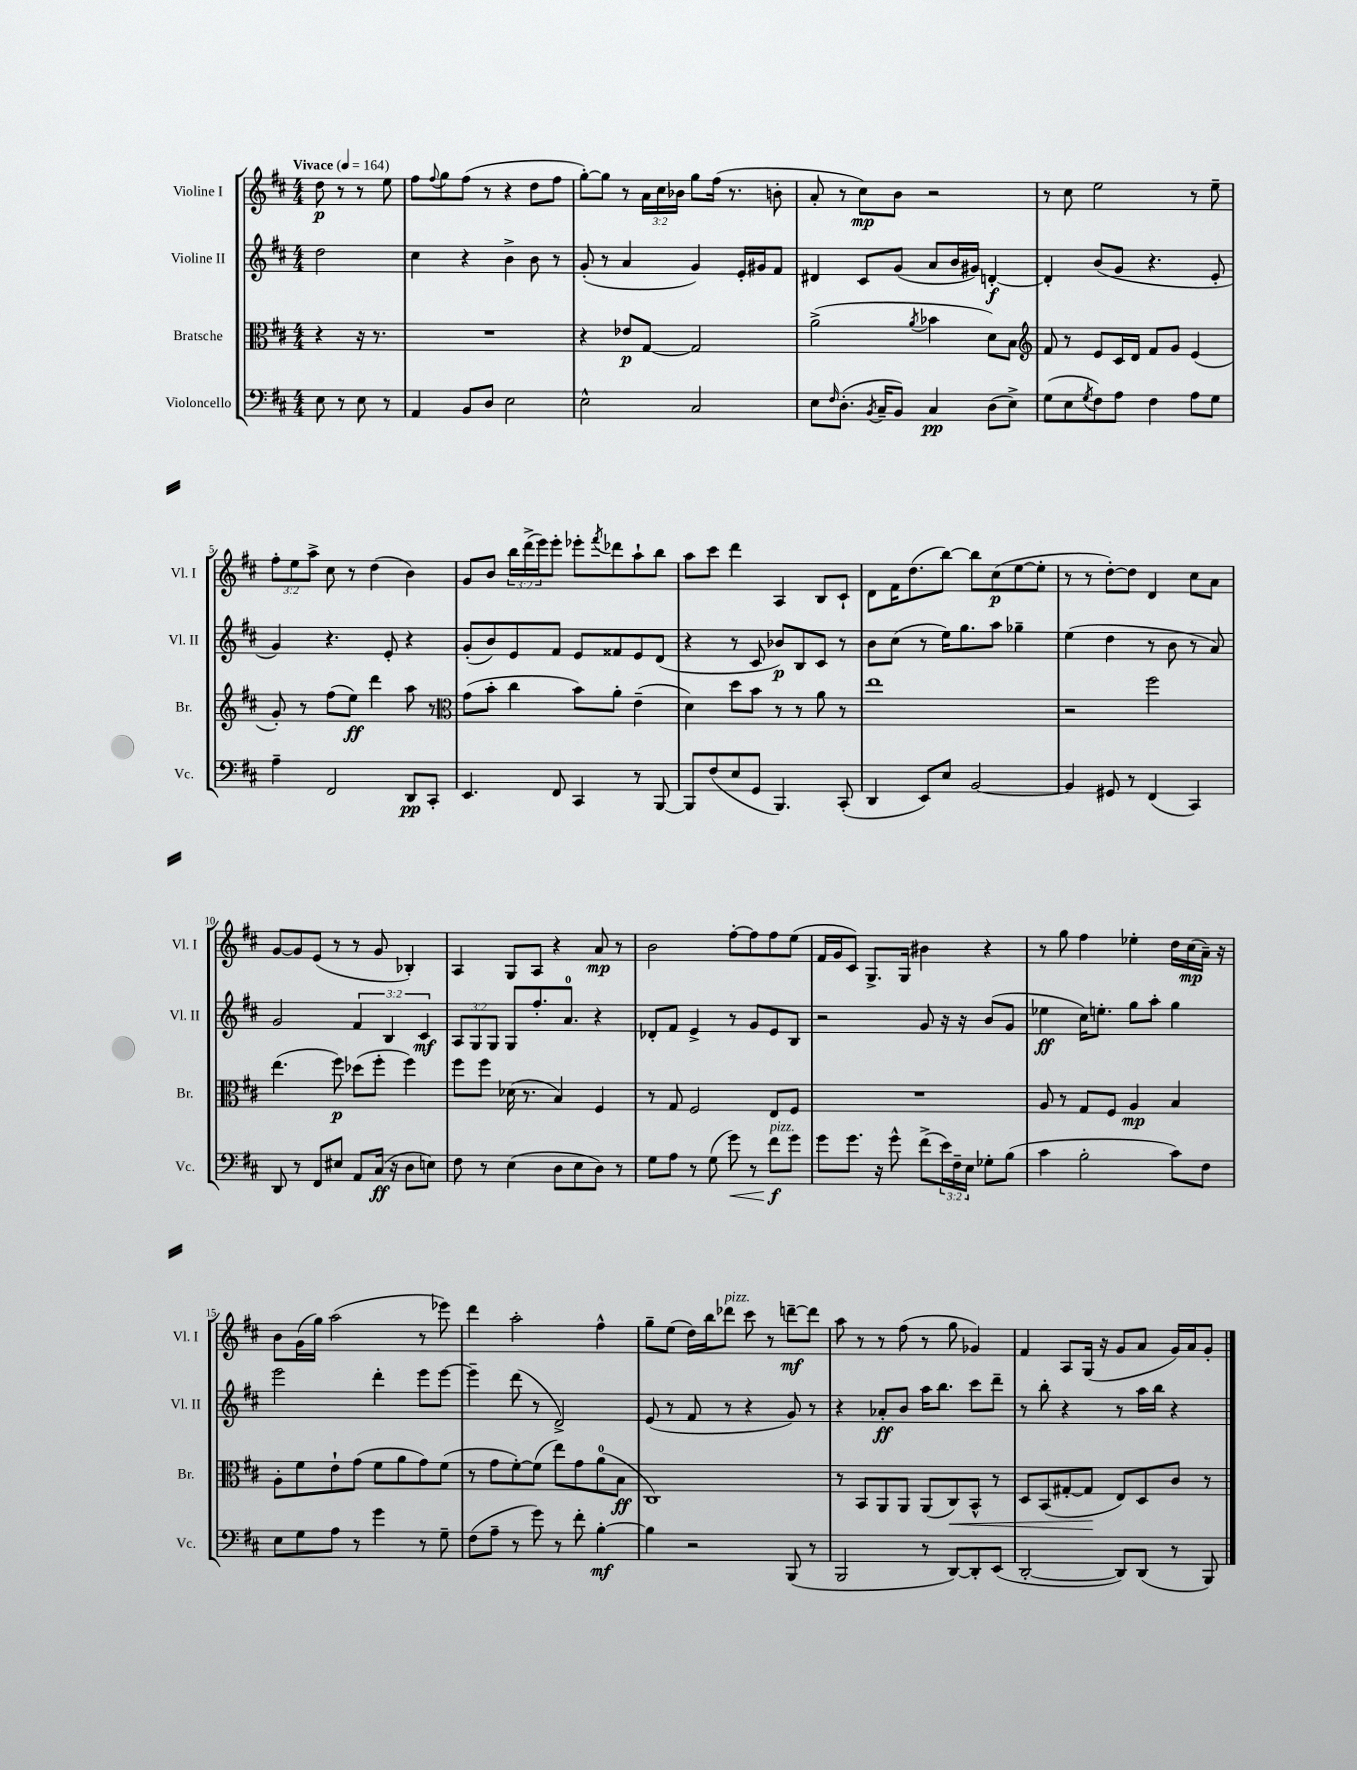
<<
\new StaffGroup <<
\new Staff = "s0" \with { instrumentName = "Violine I" shortInstrumentName = "Vl. I" } {
    \clef treble \key d \major \numericTimeSignature \time 4/4 \override Staff.TupletNumber.text = #tuplet-number::calc-fraction-text \partial 2 \tempo "Vivace" 4 = 164
    d''8\p r8 r8 e''8 |
    fis''8 \appoggiatura { fis''8 } g''8 fis''8( r8 r4 d''8 fis''8 |
    g''8~-.) g''8 r8 \tuplet 3/2 { a'16 cis''16 bes'16 } g''8 fis''16( r8. b'8-. |
    a'8-. r8 cis''8\mp) b'8 r2 |
    r8 cis''8 e''2 r8 e''8-- |
    \tuplet 3/2 { fis''8-. e''8 a''8-> } cis''8 r8 d''4( b'4) |
    g'8 b'8 \tuplet 3/2 { b''16 d'''16->( e'''16) } e'''8-. ees'''8-. \acciaccatura { fis'''8 } des'''8 a''8-! b''8 |
    a''8 cis'''8 d'''4 a4 b8 cis'8-! |
    d'8 fis'16 d''8.( b''8~) b''8 cis''8\p( e''8~ e''8-. |
    r8 r8 d''8~-.) d''8 d'4 cis''8 a'8 |
    g'8~ g'8 e'8( r8 r8 g'8 bes4-.) |
    a4 g8 a8 r4 a'8\mp r8 |
    b'2 fis''8~-. fis''8 fis''8 e''8( |
    fis'16 g'16 cis'8) g8.-> g16 bis'4 r4 |
    r8 g''8 fis''4 ees''4-. d''16 cis''16\mp( a'16--) r16 |
    b'8 g'16( g''16) a''2( r8 ees'''8) |
    d'''4 a''2-. fis''4-^ |
    g''8-- e''8( d''16) b''16 des'''8^\markup { \italic "pizz." } cis'''8 r8 d'''8~--\mf d'''8 |
    a''8 r8 r8 fis''8( r8 g''8 ges'4) |
    fis'4 a8 g16( r16 g'8 a'8 g'16) a'16 g'8-. \bar "|." |
}
\new Staff = "s1" \with { instrumentName = "Violine II" shortInstrumentName = "Vl. II" } {
    \clef treble \key d \major \numericTimeSignature \time 4/4 \override Staff.TupletNumber.text = #tuplet-number::calc-fraction-text \partial 2
    d''2 |
    cis''4 r4 b'4-> b'8 r8 |
    g'8-.( r8 a'4 g'4) e'16-. gis'16 fis'8 |
    dis'4 cis'8 g'8( a'8 b'16 gis'16) d'4~-.\f |
    d'4-. b'8( g'8 r4. e'8-. |
    g'4) r4. e'8-. r4 |
    g'8-.( b'8) e'8 fis'8 e'8 fisis'8 e'8 d'8( |
    r4 r8 cis'8 bes'8\p) b8 cis'8 r8 |
    b'8 cis''8( r8 e''16) g''8. a''8 ges''4-- |
    e''4( d''4 r8 b'8 r8 a'8) |
    g'2 \tuplet 3/2 { fis'4 b4 cis'4\mf } |
    \tuplet 3/2 { a8 g8 g8 } g8 fis''8.-. a'8.-0 r4 |
    des'8-. fis'8 e'4-> r8 g'8 e'8 b8 |
    r2 g'8 r16 r16 b'8( g'8 |
    ees''4\ff cis''16) e''8.-. g''8 a''8-. g''4 |
    e'''2 d'''4-. e'''8 e'''8~ |
    e'''4-- d'''8( r8 d'2->) |
    e'8( r8 fis'8 r8 r4 g'8) r8 |
    r4 aes'8-.\ff b'8 a''16 b''8. cis'''8 d'''8-- |
    r8 b''8-. r4 r8 a''16 b''16 r4 \bar "|." |
}
\new Staff = "s2" \with { instrumentName = "Bratsche" shortInstrumentName = "Br." } {
    \clef alto \key d \major \numericTimeSignature \time 4/4 \partial 2
    r4 r16 r8. |
    R1 |
    r4 ees'8\p g8~ g2 |
    a'2->( \acciaccatura { a'8 } bes'4 d'8) b8 |
    \clef treble fis'8 r8 e'8 cis'16 d'16 fis'8 g'8 e'4( |
    g'8-.) r8 fis''8( e''8\ff) d'''4 a''8 r8 |
    \clef alto g'8( b'8-. cis''4 b'8) a'8-. e'4--( |
    d'4) d''8 b'8 r8 r8 a'8 r8 |
    e''1 |
    r2 fis''2 |
    e''4.( fis''8\p) des''8( fis''8-. fis''4) |
    fis''8 fis''8 des'16( r8. b4) fis4 |
    r8 g8 fis2 e8 fis8 |
    R1 |
    a8 r8 g8 fis8 a4\mp b4 |
    a8-. fis'8 e'8-! g'8( fis'8 a'8 g'8) fis'8( |
    r8 g'8 fis'8~-.) fis'8( e''8) g'8 a'8-0( b8\ff |
    cis1) |
    r8 b,8 a,8 a,8 a,8( cis8\<) b,8-^ r8 |
    d8 b,8( gis8~-. gis8\! e8) d8 cis'8 r8 \bar "|." |
}
\new Staff = "s3" \with { instrumentName = "Violoncello" shortInstrumentName = "Vc." } {
    \clef bass \key d \major \numericTimeSignature \time 4/4 \override Staff.TupletNumber.text = #tuplet-number::calc-fraction-text \partial 2
    e8 r8 e8 r8 |
    a,4 b,8 d8 e2 |
    e2-^ cis2 |
    e8 \grace { fis16 } d8.-.( \acciaccatura { b,8 } cis16-- b,8) cis4\pp d8( e8->) |
    g8( e8 \acciaccatura { g8 } fis8) a8 fis4 a8 g8 |
    a4-- fis,2 d,8\pp cis,8-. |
    e,4. fis,8 cis,4 r8 b,,8~ |
    b,,8 fis8( e8 g,8 b,,4.) cis,8-.( |
    d,4 e,8) e8 b,2~ |
    b,4 gis,8 r8 fis,4( cis,4) |
    d,8 r8 fis,8 eis8 a,8 cis16\ff( r16 d8 e8) |
    fis8 r8 e4( d8 e8 d8) r8 |
    g8 a8 r8 g8( g'8\<) r8 fis'8\f\!^\markup { \italic "pizz." } g'8 |
    g'8 g'8. r16 g'8-^ fis'8->( \tuplet 3/2 { e'16) fis16-- e16 } ges8-. b8( |
    cis'4 b2-. cis'8) fis8 |
    e8 g8 a8 r8 g'4 r8 g8-- |
    fis8( a8-- r8 g'8) r8 fis'8-. b4~-.\mf |
    b4 r2 b,,8( r8 |
    b,,2 r8 d,8~) d,8-. e,8( |
    d,2~-. d,8) d,8( r8 b,,8) \bar "|." |
}
>>
>>
